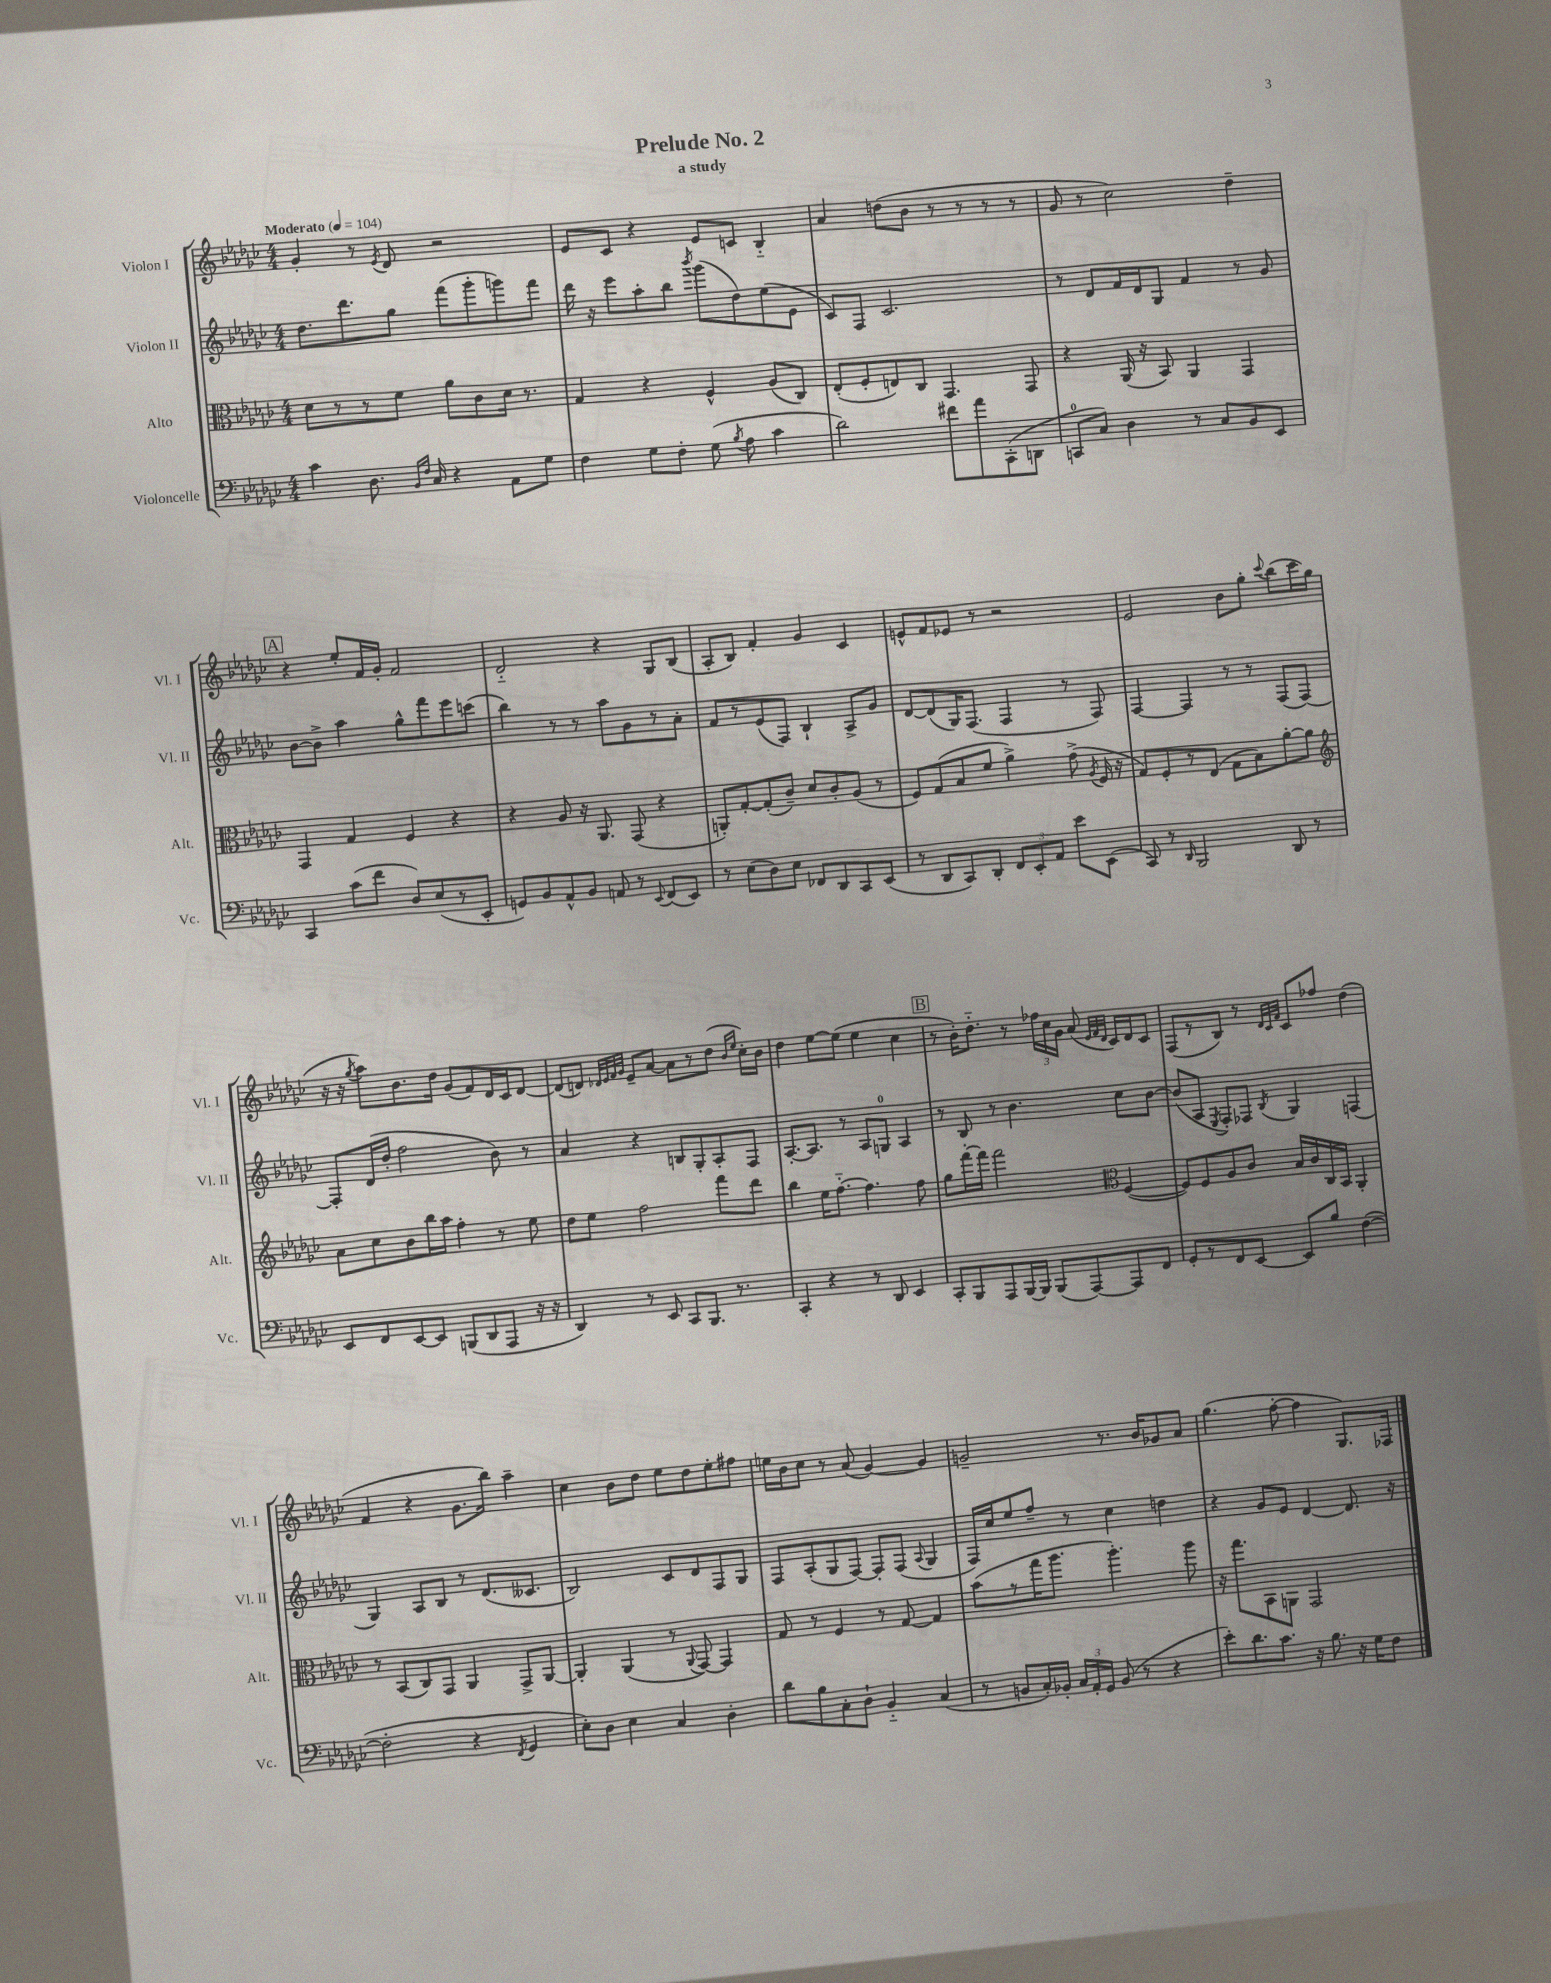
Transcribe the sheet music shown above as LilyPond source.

\header { title = "Prelude No. 2" subtitle = "a study" }
<<
\new StaffGroup <<
\new Staff = "s0" \with { instrumentName = "Violon I" shortInstrumentName = "Vl. I" } {
    \clef treble \key ges \major \numericTimeSignature \time 4/4 \tempo "Moderato" 4 = 104
    \autoBeamOff ges'4-. r8 \acciaccatura { ees'8 } des'8 r2 |
    ees'8[ ces'8] r4 ees'8[ c'8] bes4-_ |
    aes'4 d''8[( bes'8] r8 r8 r8 r8 |
    ges'8 r8 ces''2) des''4-- |
    \mark \markup { \box "A" } r4 ees''8[-. f'16 ges'16]-. f'2 |
    des'2-_ r4 ges8[ bes8]( |
    aes8[-. bes8]) f'4-. ges'4 ces'4 |
    e'8[-^ f'8 ees'8] r8 r2 |
    ees'2 bes'8[ ges''8]-. \appoggiatura { ces'''8 } bes''8[( ces'''16 ges''16] |
    r16 r16 \acciaccatura { ges''8 } aes''8[) bes'8. des''16] ges'8[( f'8) des'16 ces'16 des'8]~ |
    des'8[( d'8]) \grace { des'32[ ees'32 f'32 ges'32] } ees'8[-- aes'8]~ aes'8[ r8 des''8]( \grace { bes'16[ ees''16] } ces''16[-.) bes'16] |
    des''4 ees''8[~ ees''8]( ees''4 ces''4 |
    \mark \markup { \box "B" } r8 bes'16[-.) des''8.]-_ r8 \tuplet 3/2 { fes''16[ ces''16 ges'16] } aes'8( \grace { ees'32[ f'32 des'32] } ces'16[) des'16 ces'8] |
    f8[( r8 bes8]) r8 \grace { des'32[ ces'32 f'32] } ces'8[ fes''8] des''4( |
    f'4 r4 ges'8.[ bes''16]) aes''4-- |
    ces''4 bes'8[ des''8] ees''8[ des''8 ees''8-. fis''8] |
    e''16[ bes'16 ces''8] r8 aes'8( ges'4~) ges'4 |
    g'2-- r8. bes'16[ ges'8 aes'8] |
    ges''4.( f''8~-. f''4 ges8.[) fes16] \bar "|." |
}
\new Staff = "s1" \with { instrumentName = "Violon II" shortInstrumentName = "Vl. II" } {
    \clef treble \key ges \major \numericTimeSignature \time 4/4
    \autoBeamOff des''8.[ des'''8. ges''8] f'''8[( ges'''8-. g'''8) f'''8] |
    des'''16 r16 ees'''8[ aes''8-. bes''8] \acciaccatura { bes'''8 } ges'''8[( des''8) ees''8( ees'8] |
    ces'8[) f8] ces'2. |
    r8 des'8[ f'16 des'16 ges8] f'4 r8 ges'8 |
    \mark \markup { \box "A" } bes'8[~ bes'8]-> aes''4 ges''8[-^ f'''8 ees'''8 c'''8]( |
    bes''4) r8 r8 aes''8[ ges'8 r8 aes'8]-. |
    f'8[ r8 ees'8( f8]) bes4-! aes8[-> ges'8] |
    des'8[~ des'8( ges16) f8.]( f4 r8 f8) |
    f4~ f4 r8 r8 f8[( f8]~) |
    f8[-. des'16( des''16]-. f''2 bes'8) r8 |
    aes'4 r4 b8[ ges8-. aes8-. f8] |
    aes8.[~-. aes8.] r8 aes8[ g8]-0 aes4 |
    \mark \markup { \box "B" } r8 bes8 r8 bes'4. ces''8[ bes'8]~ |
    bes'8[( aes8] \acciaccatura { ees8 } f8[-.) fes8] \acciaccatura { bes8 } ges4 f4( |
    ges4) aes8[ bes8] r8 des'8.[( ceses'8.] |
    bes2) ces'8[ des'8 f8 ges8] |
    f8[ aes8-.( ges8 f8]~) f8[-. f8]( \appoggiatura { aes8 } ges4 |
    f16[) ces''16 ees''8 f''8]-- r8 ces''4 d''4 |
    r4 ges'8[ ees'8] des'4~ des'8. r16 \bar "|." |
}
\new Staff = "s2" \with { instrumentName = "Alto" shortInstrumentName = "Alt." } {
    \clef alto \key ges \major \numericTimeSignature \time 4/4
    \autoBeamOff des'8[ r8 r8 f'8] aes'8[ ces'8 des'16] r8. |
    ges4 r4 f4-^ aes8[( ces8]) |
    ees8[-.( f8-. e8) ces8] ges,4. ges,8 |
    r4 aes,16( r16 bes,8) aes,4 ges,4 |
    \mark \markup { \box "A" } ges,4 ges4 f4 r4 |
    r4 aes8 r16 aes,8. ges,8( r4 |
    a,8[-.) ges8~-. ges8-.( ces'8]--) des'8[ ces'8-. aes8]( r8 |
    f8[) ges8( bes8 f'8] aes'4->) ges'8->( \acciaccatura { aes8 } f16 r16 |
    ges8[) f8-. r8 ees8]( ges8[ bes8) aes'8~-. aes'8] |
    \clef treble aes'8[ ces''8 bes'8 bes''16 aes''16] f''4-. r8 ees''8 |
    des''8[ ees''8] f''2 f'''8[ des'''8] |
    bes''4 ees''16[ f''8.]~-_ f''4. f''8 |
    \mark \markup { \box "B" } ges''8[ f'''16~-. f'''16] f'''2 \clef alto f4~( |
    f8[) f8 aes8 ces'8] bes16[ ces'16 ces16 bes,16] aes,4-. |
    r8 bes,8[( ces8) ges,8] aes,4 ges,8[-> aes,8]~ |
    aes,4-. aes,4( r8 \appoggiatura { aes,8 } ges,8~) ges,4 |
    ges8 r8 f4 r8 ges8~ ges4 |
    bes'8[( r8 ges''16 aes''8.] aes''4.-.) aes''8 |
    r16 ges''8.[ bes,8 a,8] ges,2 \bar "|." |
}
\new Staff = "s3" \with { instrumentName = "Violoncelle" shortInstrumentName = "Vc." } {
    \clef bass \key ges \major \numericTimeSignature \time 4/4
    \autoBeamOff ces'4 des8. \grace { bes,16[ f16] } ces16 r4 aes,8[ ges8] |
    f4 ges8[ f8]-. ges8( \acciaccatura { bes8 } aes8 ces'4 |
    des'2) fis'8[ aes'8 ces,8-.( d,8] |
    c,8[-0 ces8]) des4 r8 ces8[ bes,8 ees,8] |
    \mark \markup { \box "A" } ces,4 ces'8[( f'8] des8[) ees8( r8 ees,8]-. |
    g,8[) bes,8 aes,8-^ bes,8] a,8 r8 \appoggiatura { ees,8 } f,8[( ees,8]) |
    r8 ees8[( des8) ees8] fes,8[ des,8 ces,8 ees,8]( |
    r8 des,8[ ces,8) des,8]-. \tuplet 3/2 { f,8[ ees,8-. aes,8] } ees'8[ ees,8]( |
    ces,8) r8 \grace { des,16 } bes,,2 des,8 r8 |
    ees,8[ f,8 ees,8~ ees,8] b,,8[( des,8 aes,,8] r16 r16 |
    des,4) r8 ees,8 ces,8[ bes,,8.] r8. |
    ces,4-. r4 r8 des,8 ees,4 |
    \mark \markup { \box "B" } ces,8[-. bes,,8 aes,,8 bes,,16~ bes,,16] bes,,8[( aes,,8~) aes,,8 f,8] |
    ges,8[-. r8 f,8 ees,8]~ ees,8[ bes8] f4~( |
    f2-. r4 \acciaccatura { f,8 } ges,4 |
    ees8[-.) des8] ees4 ces4 des4-. |
    des'8[ bes8 ces8-. des8]-! bes,4-_ ces4( |
    r8 b,8[ ces16-.) bes,16]-. \tuplet 3/2 { ces16[ aes,16-. ges,16] } bes,8( r8 r4 |
    ees'8[-.) des'8. ces'8.] r16 bes8. r16 ges16[ f8] \bar "|." |
}
>>
>>
\layout { \context { \Score \remove "Bar_number_engraver" } }
